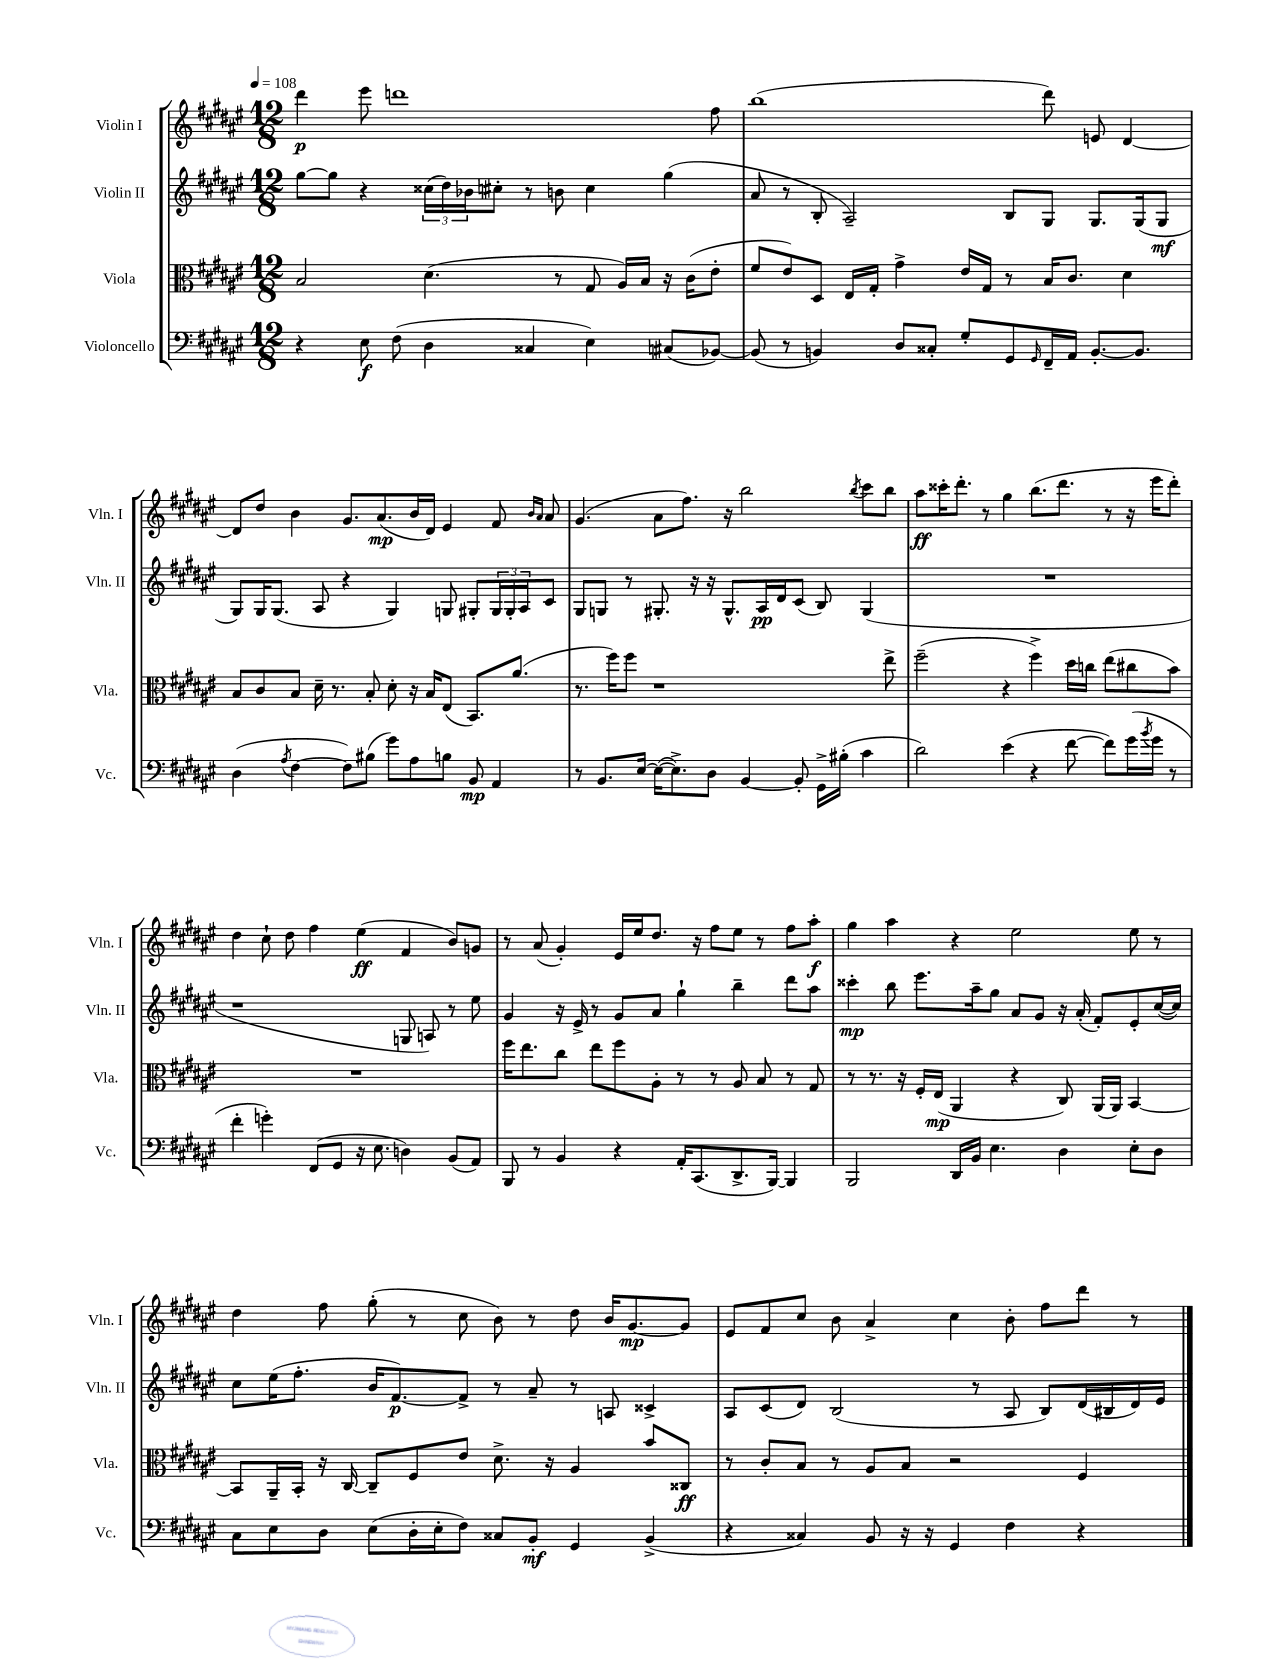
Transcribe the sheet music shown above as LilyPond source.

<<
\new StaffGroup <<
\new Staff = "s0" \with { instrumentName = "Violin I" shortInstrumentName = "Vln. I" } {
    \clef treble \key fis \major \numericTimeSignature \time 12/8 \tempo 4 = 108
    dis'''4\p eis'''8 d'''1 fis''8 |
    b''1( dis'''8) e'8 dis'4~ |
    dis'8 dis''8 b'4 gis'8. ais'8.\mp( b'16 dis'16) eis'4 fis'8 \grace { b'16 ais'16 } ais'8 |
    gis'4.( ais'8 fis''8.) r16 b''2 \acciaccatura { b''8 } cis'''8 b''8 |
    ais''8\ff cisis'''16-. dis'''8.-. r8 gis''4 b''8.( dis'''8. r8 r16 eis'''16 dis'''8-.) |
    dis''4 cis''8-! dis''8 fis''4 eis''4\ff( fis'4 b'8) g'8 |
    r8 ais'8( gis'4-.) eis'16 eis''16 dis''8. r16 fis''8 eis''8 r8 fis''8 ais''8-.\f |
    gis''4 ais''4 r4 eis''2 eis''8 r8 |
    dis''4 fis''8 gis''8-.( r8 cis''8 b'8) r8 dis''8 b'16 gis'8.~\mp gis'8 |
    eis'8 fis'8 cis''8 b'8 ais'4-> cis''4 b'8-. fis''8 dis'''8 r8 \bar "|." |
}
\new Staff = "s1" \with { instrumentName = "Violin II" shortInstrumentName = "Vln. II" } {
    \clef treble \key fis \major \numericTimeSignature \time 12/8
    gis''8~ gis''8 r4 \tuplet 3/2 { cisis''16( dis''16) bes'16 } cis''8-. r8 b'8 cis''4 gis''4( |
    ais'8 r8 b8-. ais2--) b8 gis8 gis8. gis16( gis8\mf |
    gis8) gis16 gis8.( ais8 r4 gis4) g8 gis8-. \tuplet 3/2 { gis16 gis16-. ais16 } cis'8 |
    gis8 g8 r8 gis8.-. r16 r16 gis8.-^ ais16\pp dis'16 cis'8( b8) gis4( |
    R1. |
    r1 g8 a8) r8 eis''8 |
    gis'4 r16 eis'16-> r8 gis'8 ais'8 gis''4-! b''4-- dis'''8 ais''8 |
    cisis'''4-.\mp b''8 eis'''8. ais''16-- gis''8 ais'8 gis'8 r16 ais'16-.( fis'8-.) eis'8-. cis''16~( cis''16) |
    cis''8 eis''16( fis''8.-. b'16 fis'8.~\p) fis'8-> r8 ais'8-- r8 a8 cisis'4-> |
    ais8 cis'8( dis'8) b2( r8 ais8 b8) dis'16( bis16 dis'16) eis'16 \bar "|." |
}
\new Staff = "s2" \with { instrumentName = "Viola" shortInstrumentName = "Vla." } {
    \clef alto \key fis \major \numericTimeSignature \time 12/8
    b2 dis'4.( r8 gis8 ais16) b16 r16 cis'16( eis'8-. |
    fis'8 eis'8) dis8 eis16 gis16-. gis'4-> eis'16 gis16 r8 b16 cis'8. dis'4 |
    b8 cis'8 b8 dis'16-- r8. b8-. dis'8-. r16 b16 eis8( b,8.) ais'8.( |
    r8. fis''16) fis''8 r1 eis''8-> |
    fis''2--( r4 fis''4->) dis''16 c''16 eis''8( cis''8 b'8) |
    R1. |
    fis''16 eis''8. cis''8 eis''8 fis''8 ais8-. r8 r8 ais8 b8 r8 gis8 |
    r8 r8. r16 fis16-. eis16\mp( ais,4 r4 cis8) ais,16( ais,16) b,4~ |
    b,8 ais,16-- b,16-. r16 cis16~ cis8-- fis8 eis'8 dis'8.-> r16 ais4 b'8 cisis8\ff |
    r8 cis'8-. b8 r8 ais8 b8 r2 fis4 \bar "|." |
}
\new Staff = "s3" \with { instrumentName = "Violoncello" shortInstrumentName = "Vc." } {
    \clef bass \key fis \major \numericTimeSignature \time 12/8
    r4 eis8\f fis8( dis4 cisis4 eis4) cis8( bes,8~) |
    bes,8( r8 b,4) dis8 cisis8-. gis8-. gis,8 \grace { gis,16 } fis,16-- ais,16 b,8.~-. b,8. |
    dis4( \acciaccatura { ais8 } fis4~ fis8) bis8( gis'8) ais8 b8 b,8\mp ais,4 |
    r8 b,8. eis16~ eis16~( eis8.->) dis8 b,4~ b,8-. gis,16-> bis16-.( cis'4 |
    dis'2) eis'4( r4 fis'8~ fis'8) gis'16( \acciaccatura { b'8 } gis'16 r8 |
    fis'4-. g'4-.) fis,8( gis,8 r16 eis8. d4) b,8( ais,8) |
    b,,8 r8 b,4 r4 ais,16-. cis,8.( dis,8.-> b,,16~) b,,4 |
    b,,2 dis,16 b,16 eis4. dis4 eis8-. dis8 |
    cis8 eis8 dis8 eis8( dis16-. eis16-. fis8) cisis8 b,8-.\mf gis,4 b,4->( |
    r4 cisis4) b,8 r16 r16 gis,4 fis4 r4 \bar "|." |
}
>>
>>
\layout { \context { \Score \remove "Bar_number_engraver" } }
